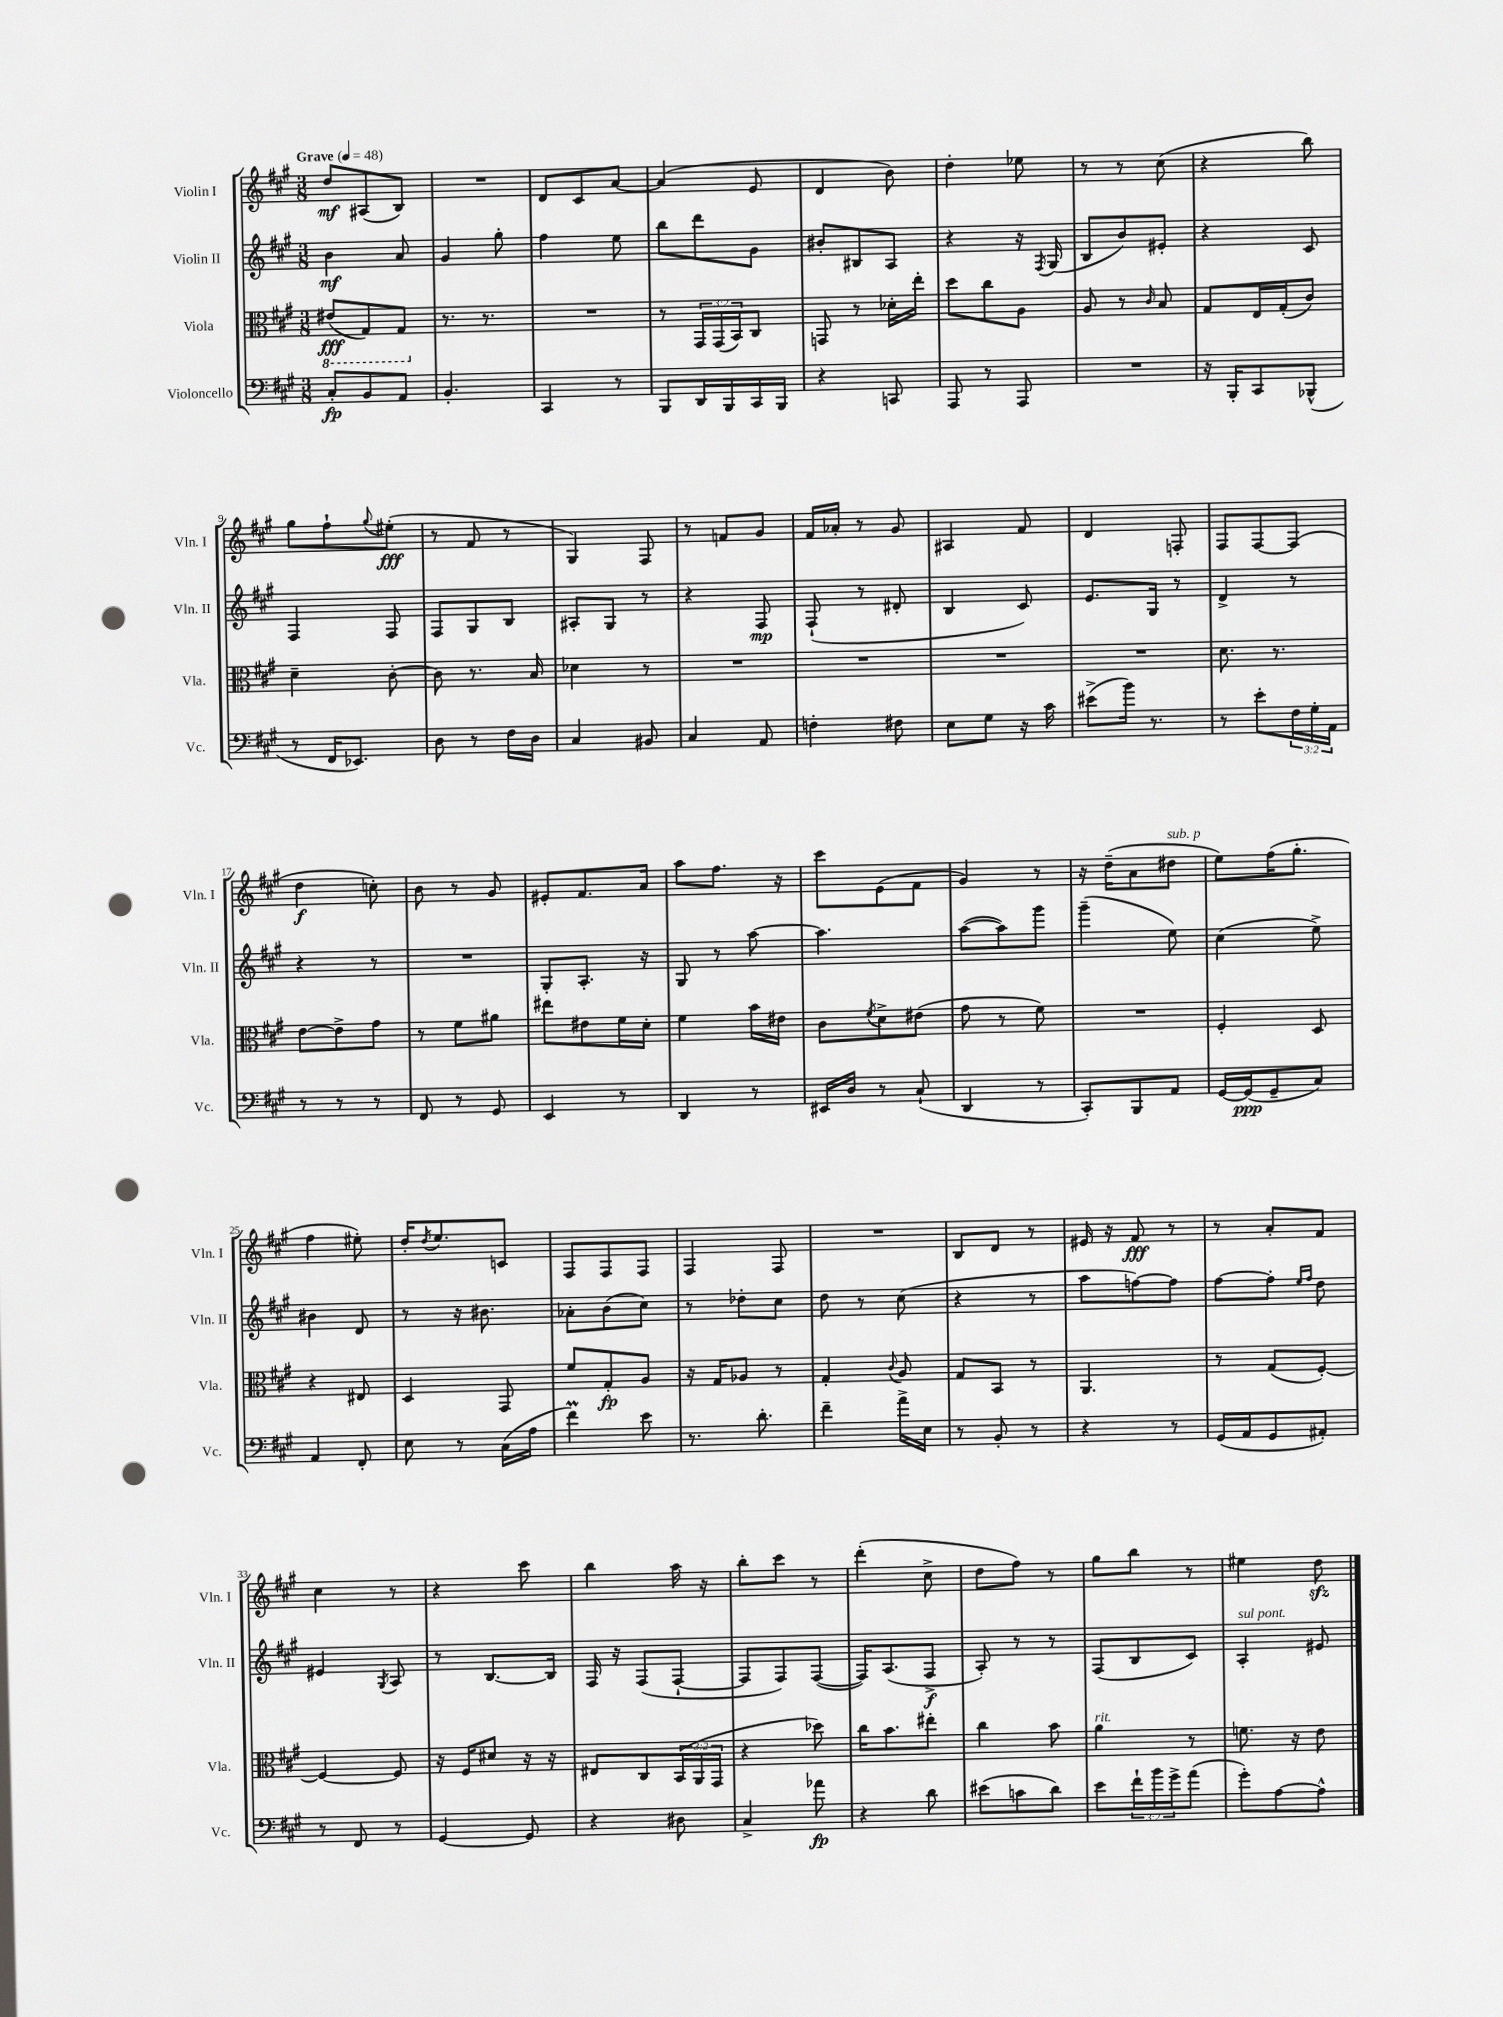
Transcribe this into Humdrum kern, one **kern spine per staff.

**kern	**kern	**kern	**kern
*staff4	*staff3	*staff2	*staff1
*clefF4	*clefC3	*clefG2	*clefG2
*k[f#c#g#]	*k[f#c#g#]	*k[f#c#g#]	*k[f#c#g#]
*M3/8	*M3/8	*M3/8	*M3/8
*MM48	*MM48	*MM48	*MM48
8C#'	(8E#	4b	8dd
8BB	8GG#)	.	(8A#
8AA	8GG#	8a	8B)
=	=	=	=
4.BB'	8.r	4g#	4.r
.	8.r	.	.
.	.	8gg#'	.
=	=	=	=
4CC#	4.r	4ff#	8d
.	.	.	8c#
8r	.	8ee	[8a
=	=	=	=
8BBB	8r	8bb	(4a]
16DD	24GG#	8ddd	.
.	(24GG#	.	.
16BBB	.	.	.
.	24BB)	.	.
16CC#	8C#	8g#	8e
16BBB	.	.	.
=	=	=	=
4r	8GG	8b#'	4d
.	8r	8B#	.
8CC	16d-'	8A	8b)
.	16ee'	.	.
=	=	=	=
8AAA	8dd	4r	4dd'
8r	8cc#	.	.
8AAA	8A	16r	8ee-
.	.	8qF#	.
.	.	(16G#	.
=	=	=	=
4.r	8A	8B	8r
.	8r	8b)	8r
.	16qqc#	.	.
.	8B	8e#'	(8cc#
=	=	=	=
16r	8G#	4r	4r
16BBB'	.	.	.
8CC#	16E	.	.
.	(16G#'	.	.
(8BBB-^^	8c#)	8c#	8bb)
=	=	=	=
8r	4d~	4F#	8gg#
16FF#	.	.	8ff#`
8.EE-)	.	.	.
.	.	.	8qqgg#
.	[8c#'	8F#	(8ee#'
=	=	=	=
8D	8c#]	8F#	8r
8r	8.r	8G#	8f#
16F#	.	8B	8r
16D	16B	.	.
=	=	=	=
4C#	4d-	8A#'	4G#)
.	.	8G#	.
8BB#	8r	8r	8F#
=	=	=	=
4C#	4.r	4r	8r
.	.	.	8f
8AA	.	8F#	8g#
=	=	=	=
4F'	4.r	(8F#`	16f#
.	.	.	16a-'
.	.	8r	8r
8F#	.	8d#'	8g#
=	=	=	=
8E	4.r	4B	4A#
8G#	.	.	.
16r	.	8c#)	8f#
16c#	.	.	.
=	=	=	=
(8e#^	4.r	8.e	4d
16b)	.	.	.
8.r	.	16G#	.
.	.	8r	8F'
=	=	=	=
8r	8.d	4d^	8F#
8e'	.	.	[8F#
.	8.r	.	.
24F#	.	8r	(8F#]
24G#'	.	.	.
24AA	.	.	.
=	=	=	=
8r	[8e	4r	4dd
8r	8e^]	.	.
8r	8g#	8r	8cc')
=	=	=	=
8FF#	8r	4.r	8b
8r	8f#	.	8r
8GG#	8a#	.	8g#
=	=	=	=
4EE	8ee#	8G#'	8e#'
.	8e#	8.A'	8.f#
8r	16f#	.	.
.	16d'	16r	16a
=	=	=	=
4DD	4f#	8G#	8aa
.	.	8r	8.ff#
8r	16b	[8aa	.
.	16e#	.	16r
=	=	=	=
16EE#	8c#	4.aa]	8ccc#
16D	.	.	.
.	8qf#	.	.
8r	8d^	.	(8e
(8C#`	(8e#	.	8f#
=	=	=	=
4DD	8g#	([8aa	4g#)
.	8r	8aa])	.
8r	8f#)	8ggg#	8r
=	=	=	=
8CC#')	4.r	(4ggg#~	16r
.	.	.	(16dd~
8BBB	.	.	8a
8AA	.	8ee)	8dd#
=	=	=	=
[16GG#	4F#'	(4cc#	8ee)
(16GG#]	.	.	.
8GG#~	.	.	(16ff#
.	.	.	8.gg#'
8C#)	8D	8ee^)	.
=	=	=	=
4AA	4r	4b#	4ff#
8FF#'	8E#	8d	8ee#')
=	=	=	=
8E	4D	8r	16dd'
.	.	.	8qdd
.	.	.	8.ee
8r	.	16r	.
.	.	8.b#	.
(16C#	8GG#	.	8c
16A	.	.	.
=	=	=	=
4f#)	8f#	8a-'	8F#
.	8G#'	(8b	8F#
8e	8A	8cc#)	8F#
=	=	=	=
8.r	16r	8r	4F#
.	16G#	.	.
.	8A-	8dd-'	.
8.d'	.	.	.
.	8r	8cc#	8F#
=	=	=	=
4f#~	4G#'	8dd	4.r
.	.	8r	.
.	8qqc#	.	.
16a^	8A	(8cc#	.
16E	.	.	.
=	=	=	=
8r	8G#	4r	8B
8BB'	8BB	.	8d
8r	8r	8r	8r
=	=	=	=
4r	4.AA	8aa	16e#
.	.	.	16r
.	.	[8ff)	8f#
8r	.	8ff]	8r
=	=	=	=
(16GG#	8r	[8ff#	8r
16AA	.	.	.
8GG#	(8G#	8ff#']	8a'
.	.	16qqee	.
.	.	16qqff#	.
8AA#')	[8F#')	8dd	8f#
=	=	=	=
8r	4F#_	4e#	4cc#
8FF#	.	.	.
.	.	8qG#	.
8r	8F#]	8A	8r
=	=	=	=
[4GG#	16r	8r	4r
.	16F#	.	.
.	8d#	[8.B	.
8GG#]	16r	.	8ccc#
.	16r	16B]	.
=	=	=	=
4r	8E#	16F#	4bb
.	.	16r	.
.	8C#	(8F#	.
8D#	(24BB	[8F#`	16aa
.	24AA	.	.
.	.	.	16r
.	24GG#	.	.
=	=	=	=
4C#^	4r	8F#]	8bb'
.	.	8F#)	8ccc#
8a-	8dd-)	([8F#	8r
=	=	=	=
4r	16cc#	16F#])	(4ddd'
.	8.b	(8.A	.
8d	8ee#'	8F#^	8cc#^
=	=	=	=
(8e#	4cc#	8A')	8dd
8c	.	8r	8ff#)
8d)	8b	8r	8r
=	=	=	=
8e	4a	(8F#	8gg#
24f#`	.	8B	8bb
24b	.	.	.
24g#^	.	.	.
(8a	8r	8c#)	8r
=	=	=	=
8g#')	8.f	4A'	4ee#
[8A	.	.	.
.	16r	.	.
8A^^]	8e	8e#	8dd
==	==	==	==
*-	*-	*-	*-
